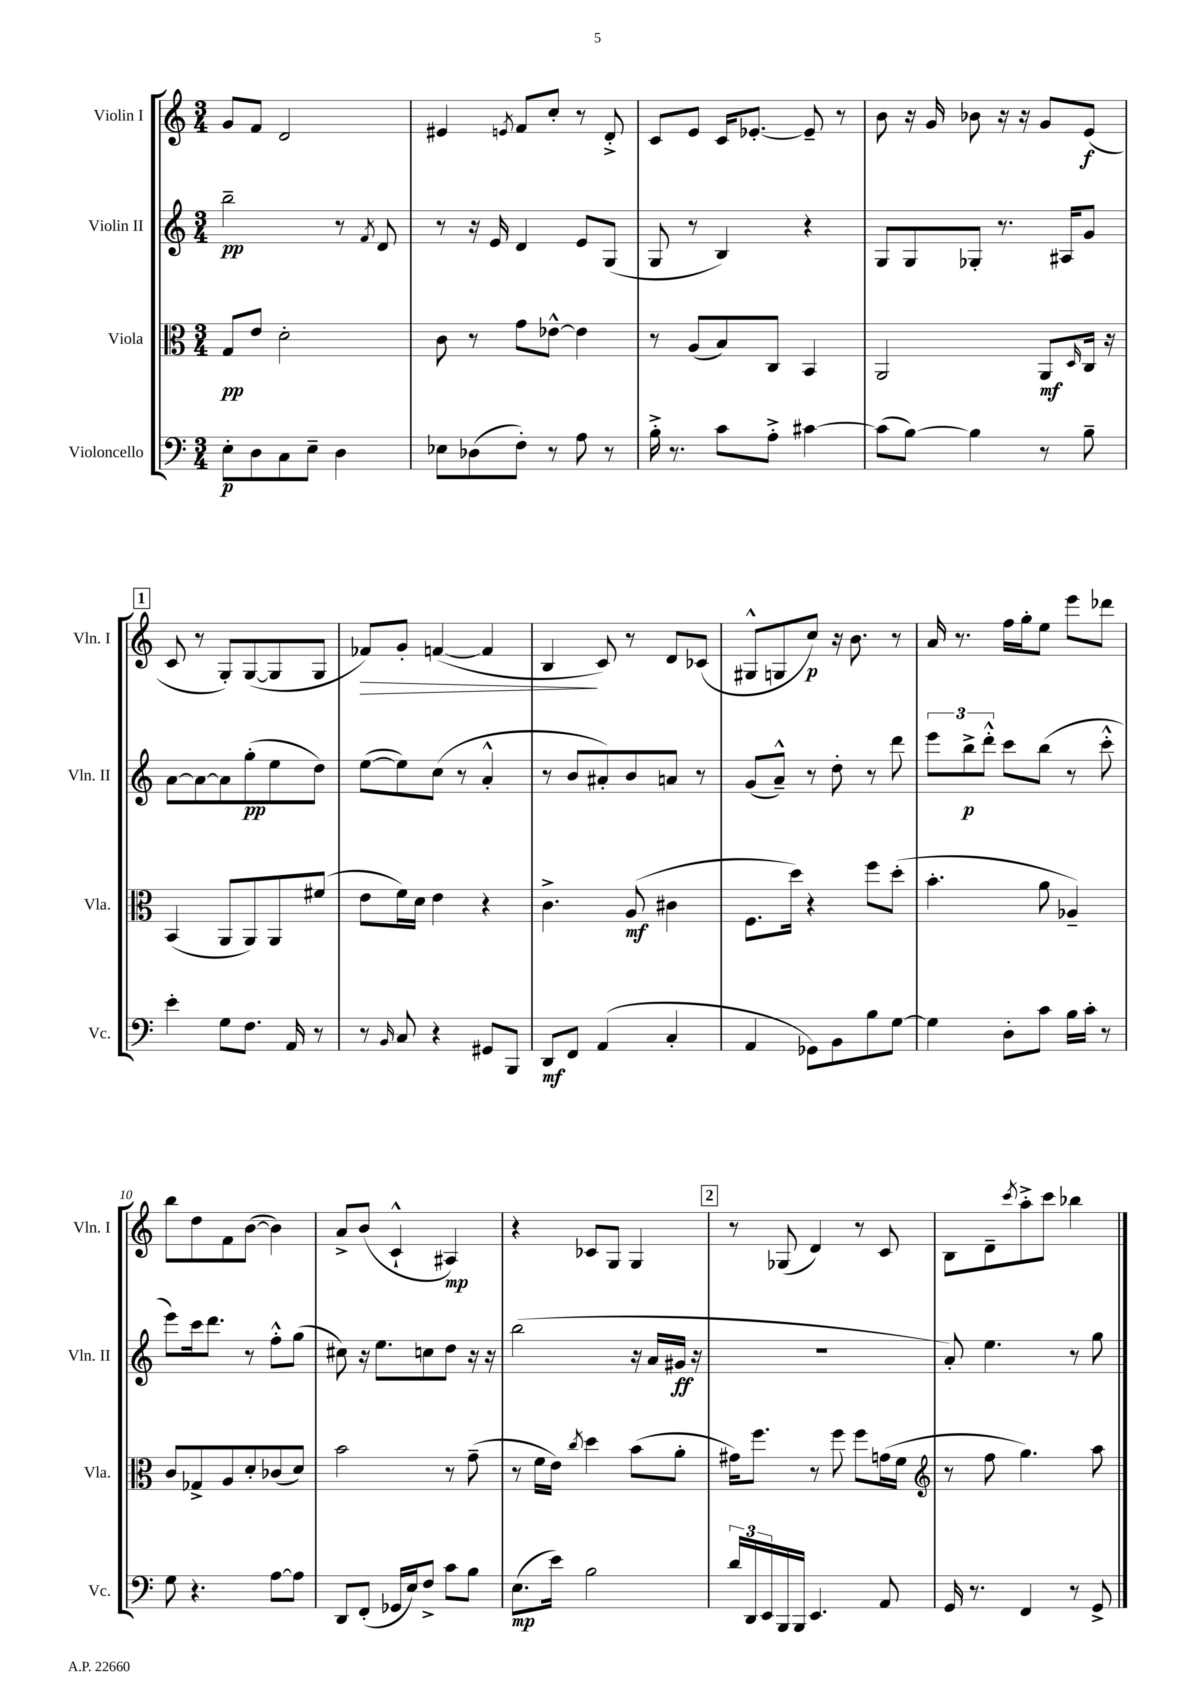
<<
\new StaffGroup <<
\new Staff = "s0" \with { instrumentName = "Violin I" shortInstrumentName = "Vln. I" } {
    \clef treble \key c \major \numericTimeSignature \time 3/4
    g'8 f'8 d'2 |
    eis'4 \acciaccatura { e'8 } f'8 c''8-. r8 d'8-.-> |
    c'8 e'8 c'16 ees'8.~-. ees'8-- r8 |
    b'8 r16 g'16 bes'8 r16 r16 g'8 e'8\f( |
    \mark \markup { \box "1" } c'8 r8 g8-.) g8~( g8 g8 |
    fes'8\>) g'8-. f'4~( f'4 |
    b4\! c'8) r8 d'8 ces'8( |
    gis8-^ g8 c''8\p) r16 b'8. r8 |
    a'16 r8. f''16 g''16-. e''8 e'''8 des'''8 |
    b''8 d''8 f'8 b'8~( b'4) |
    a'8-> b'8( c'4-!-^ ais4\mp) |
    r4 ces'8 g8 g4 |
    \mark \markup { \box "2" } r8 ges8( d'4) r8 c'8 |
    b8 d'8-- \acciaccatura { c'''8 } a''8-.-> c'''8 bes''4 \bar "|." |
}
\new Staff = "s1" \with { instrumentName = "Violin II" shortInstrumentName = "Vln. II" } {
    \clef treble \key c \major \numericTimeSignature \time 3/4
    b''2--\pp r8 \acciaccatura { f'8 } d'8 |
    r8 r16 e'16 d'4 e'8 g8( |
    g8 r8 b4) r4 |
    g8 g8 ges8-. r8. ais16 g'8 |
    \mark \markup { \box "1" } a'8~ a'8~ a'8 g''8-.\pp( e''8 d''8) |
    e''8~( e''8) c''8( r8 a'4-.-^ |
    r8 b'8 ais'8-.) b'8 a'8 r8 |
    g'8( a'8---^) r8 d''8-. r8 d'''8 |
    \tuplet 3/2 { e'''8 b''8->\p d'''8-.-^ } c'''8 b''8( r8 c'''8-.-^ |
    e'''8) c'''16 d'''8. r8 f''8-.-^ g''8( |
    cis''8) r16 e''8. c''8 d''8 r16 r16 |
    b''2( r16 a'16 gis'16\ff r16 |
    \mark \markup { \box "2" } R2. |
    a'8-.) e''4. r8 g''8 \bar "|." |
}
\new Staff = "s2" \with { instrumentName = "Viola" shortInstrumentName = "Vla." } {
    \clef alto \key c \major \numericTimeSignature \time 3/4
    g8\pp e'8 d'2-. |
    c'8 r8 g'8 ees'8~-^ ees'4 |
    r8 a8( b8) c8 b,4 |
    a,2 a,8\mf \grace { d16 } c16 r16 |
    \mark \markup { \box "1" } b,4( a,8 a,8) a,8 fis'8( |
    e'8 f'16) d'16 e'4 r4 |
    c'4.-> a8\mf( cis'4 |
    f8. d''16) r4 f''8 d''8-.( |
    b'4.-. a'8 aes4--) |
    c'8 ges8-> a8 d'8-. ces'8( d'8) |
    b'2 r8 g'8--( |
    r8 f'16 e'16) \acciaccatura { c''8 } d''4 b'8( a'8-. |
    \mark \markup { \box "2" } gis'16) f''8. r8 f''8 f''8 g'16( f'16 |
    \clef treble r8 f''8 g''4.) a''8 \bar "|." |
}
\new Staff = "s3" \with { instrumentName = "Violoncello" shortInstrumentName = "Vc." } {
    \clef bass \key c \major \numericTimeSignature \time 3/4
    e8-.\p d8 c8 e8-- d4 |
    ees8 des8( f8-.) r8 a8 r8 |
    b16-.-> r8. c'8 a8-.-> cis'4~ |
    cis'8( b8~) b4 r8 b8-- |
    \mark \markup { \box "1" } e'4-. g8 f8. a,16 r8 |
    r8 \grace { b,16 } c8 r4 gis,8 b,,8 |
    d,8\mf f,8 a,4( c4-. |
    a,4 ges,8) b,8 b8 g8~ |
    g4 d8-. c'8 b16 c'16-. r8 |
    g8 r4. a8~ a8 |
    d,8 f,8-.( ges,16 e16) f8-> c'8 b8 |
    e8.\mp( e'16) b2 |
    \mark \markup { \box "2" } \tuplet 3/2 { d'16 d,16 e,16 } b,,16 b,,16 e,4. a,8 |
    g,16 r8. f,4 r8 g,8-> \bar "|." |
}
>>
>>
